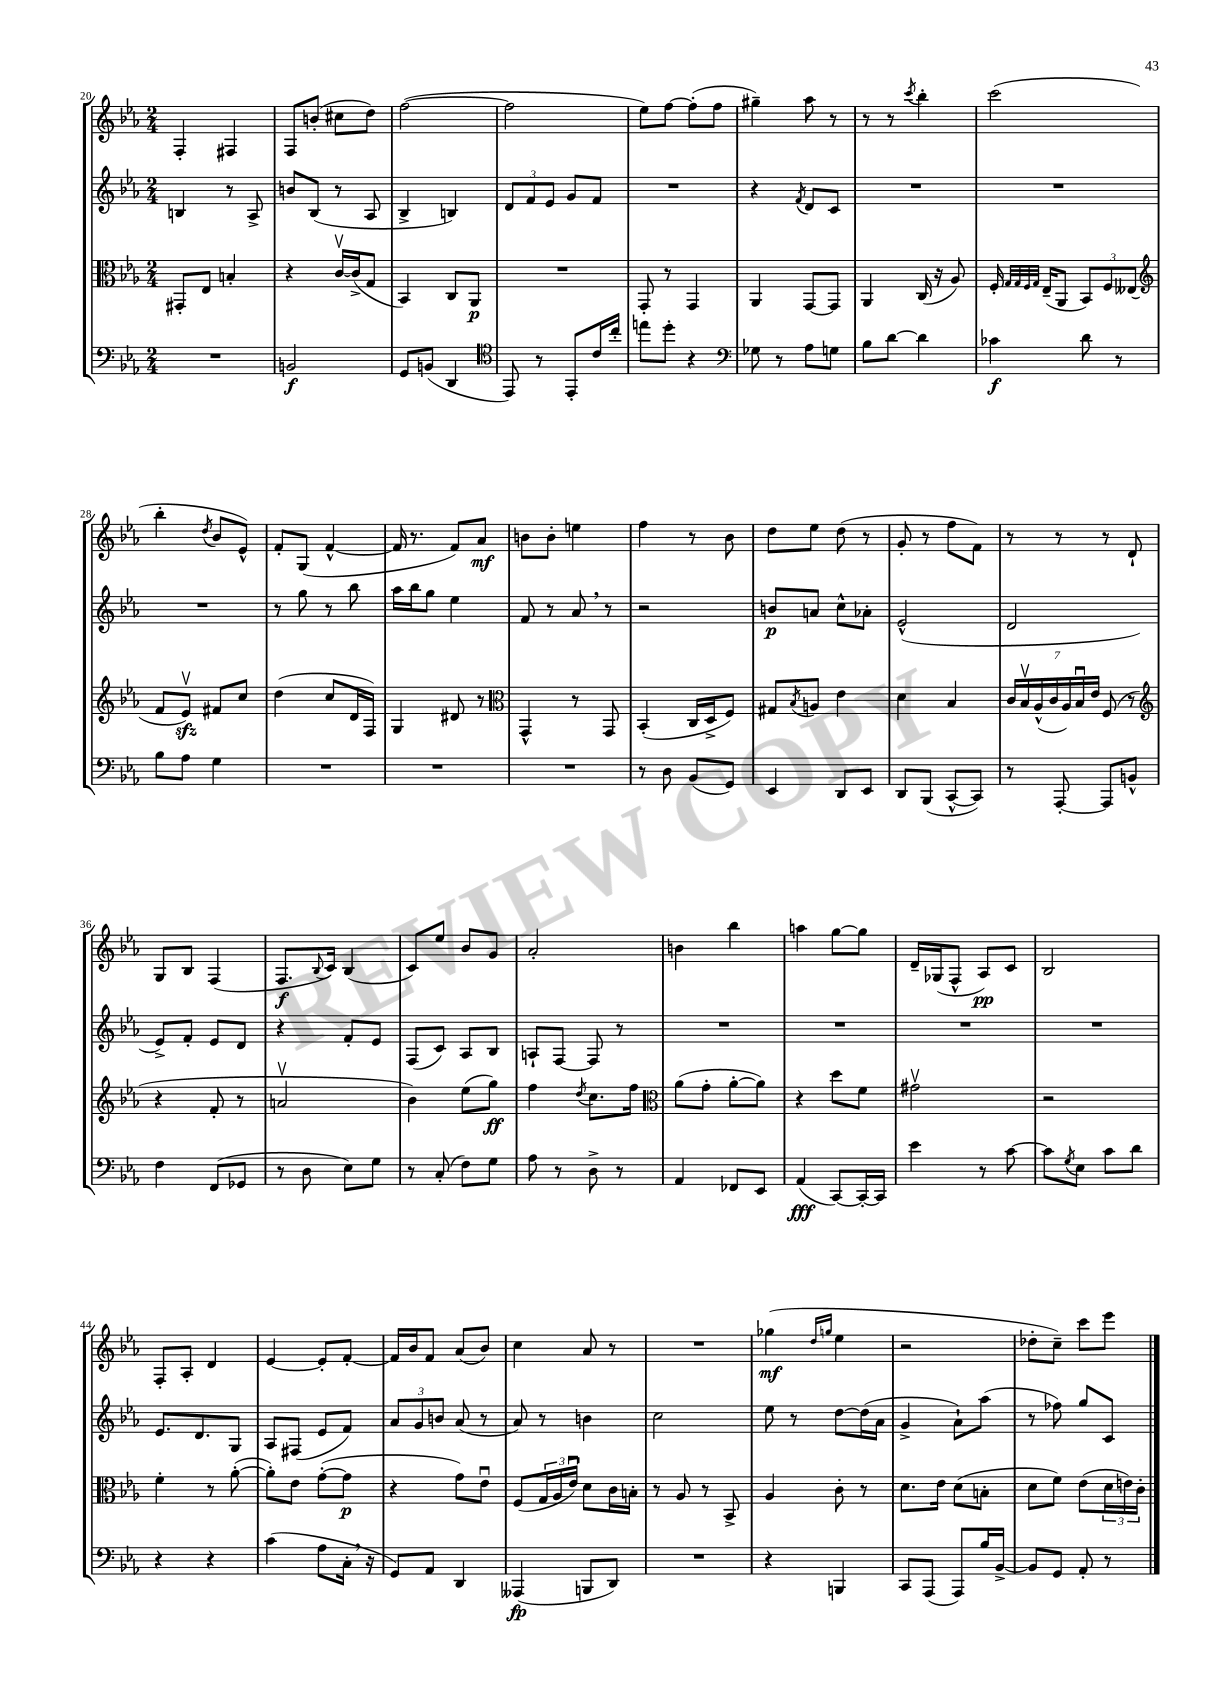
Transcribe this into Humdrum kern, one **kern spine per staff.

**kern	**kern	**kern	**kern
*staff4	*staff3	*staff2	*staff1
*clefF4	*clefC3	*clefG2	*clefG2
*k[b-e-a-]	*k[b-e-a-]	*k[b-e-a-]	*k[b-e-a-]
*M2/4	*M2/4	*M2/4	*M2/4
2r	8GG#'/L	4B/	4F'/
.	8E-/J	.	.
.	4B'/	8r	4F#/
.	.	8A-^/	.
=	=	=	=
2BB/	4r	8b/L	8F/L
.	.	(8B-/J	(8b'/J
.	[16cv/LL	8r	8cc#\L
.	(16c^/]J	.	.
.	8G/J	8A-/	8dd\J)
=	=	=	=
8GG/L	4BB-/)	4B-^/	([2ff\
(8BB/J	.	.	.
4DD/	8C/L	4B/)	.
.	8AA-/J	.	.
=	=	=	=
*clefC4	*	*	*
8EE-/)	2r	12d/L	2ff\]
.	.	12f/	.
8r	.	.	.
.	.	12e-/J	.
8EE-'/L	.	8g/L	.
16c/L	.	8f/J	.
16cc'/JJ	.	.	.
=	=	=	=
8ee\L	8GG'/	2r	8ee-\L)
8dd'\J	8r	.	[8ff\J
4r	4GG/	.	(8ff'\]L
.	.	.	8ff\J
=	=	=	=
*clefF4	*	*	*
8G-\	4AA-/	4r	4gg#~\)
8r	.	.	.
.	.	8qf/	.
8A-\L	[8GG/L	8d/L	8aa-\
8G\J	8GG/]J	8c/J	8r
=	=	=	=
8B-\L	4AA-/	2r	8r
[8d\J	.	.	8r
.	.	.	8qccc/
4d\]	(16C/	.	4bb-'\
.	16r	.	.
.	8A-/)	.	.
=	=	=	=
4c-\	16F'/	2r	(2ccc\
.	32qqG/LLL	.	.
.	32qqG/	.	.
.	32qqF/	.	.
.	32qqG/JJJ	.	.
.	(16E-~/LK	.	.
.	8AA-/J	.	.
8d\	12BB-/L)	.	.
.	12F/	.	.
8r	.	.	.
.	(12E--/J	.	.
=	=	=	=
*	*clefG2	*	*
8B-\L	8f/L	2r	4bb-'\
8A-\J	8e-v/J)	.	.
.	.	.	8qdd/
4G\	8f#/L	.	8b-/L
.	8cc/J	.	8e-^^/J)
=	=	=	=
2r	(4dd\	8r	8f'/L
.	.	8gg\	(8G/J
.	8cc/L	8r	[4f^^/
.	16d/L	8bb-\	.
.	16F/JJ)	.	.
=	=	=	=
2r	4G/	16aa-\LL	16f/]
.	.	16bb-\J	8.r
.	.	8gg\J	.
.	8d#/	4ee-\	8f/L)
.	8r	.	8a-/J
=	=	=	=
*	*clefC3	*	*
2r	4GG^^/	8f/	8b\L
.	.	8r	8b'\J
.	8r	8a-/	4ee\
.	8GG/	8r	.
=	=	=	=
8r	(4BB-'/	2r	4ff\
8D\	.	.	.
(8BB-/L	16C/LL	.	8r
.	16D^/J	.	.
8GG/J)	8F/J)	.	8b-\
=	=	=	=
4EE-/	8G#/L	8b/L	8dd\L
.	8qB-/	.	.
.	8A/J	8a/J	8ee-\J
8DD/L	4e-\	8cc^^\L	(8dd\
8EE-/J	.	8a-'\J	8r
=	=	=	=
8DD/L	4d\	(2e-^^/	8g'/
(8BBB-/J	.	.	8r
[8CC^^/L	4B-/	.	8ff\L
8CC/]J)	.	.	8f\J)
=	=	=	=
8r	28c/LL	2d/	8r
.	28B-v/	.	.
.	(28A-^^/	.	.
.	28c/	.	.
[8AAA-'/	.	.	8r
.	28A-/)	.	.
.	28B-u/	.	.
.	28e-/JJ	.	.
8AAA-/]L	(8F/	.	8r
8BB^^/J	8r	.	8d`/
=	=	=	=
*	*clefG2	*	*
4F\	4r	8e-^/L)	8G/L
.	.	8f'/J	8B-/J
(8FF/L	8f'/	8e-/L	(4F/
8GG-/J	8r	8d/J	.
=	=	=	=
8r	2av/	4r	8.F/L
8D\	.	.	.
.	.	.	8qqB-/
.	.	.	16c/Jk)
8E-\L)	.	8f'/L	(4B-/
8G\J	.	8e-/J	.
=	=	=	=
8r	4b-\)	(8F/L	8c/L)
(8C'/	.	8c/J)	8ee-/J
8F\L)	(8ee-\L	8A-/L	8b-/L
8G\J	8gg\J)	8B-/J	8g/J
=	=	=	=
8A-\	4ff\	8A`/L	2a-'/
8r	.	[8F/J	.
.	8qdd/	.	.
8D^\	8.cc\L	8F/]	.
8r	.	8r	.
.	16ff\Jk	.	.
=	=	=	=
*	*clefC3	*	*
4AA-/	(8a-\L	2r	4b\
.	8g'\J	.	.
8FF-/L	[8a-'\L	.	4bb-\
8EE-/J	8a-\]J)	.	.
=	=	=	=
(4AA-/	4r	2r	4aa\
[8CC/L)	8dd\L	.	[8gg\L
16CC'/_L	8f\J	.	8gg\]J
16CC/]JJ	.	.	.
=	=	=	=
4e-\	2g#v\	2r	16d~/LL
.	.	.	(16G-/J
.	.	.	8F^^/J
8r	.	.	8A-/L)
[8c\	.	.	8c/J
=	=	=	=
8c\]L	2r	2r	2B-/
8qG/	.	.	.
8E-\J	.	.	.
8c\L	.	.	.
8d\J	.	.	.
=	=	=	=
4r	4f'\	8.e-/L	8F'/L
.	.	.	8A-'/J
.	.	8.d/	.
4r	8r	.	4d/
.	([8a-'\	8G/J	.
=	=	=	=
(4c\	8a-'\]L)	8A-/L	[4e-/
.	8e-\J	(8F#/J	.
8A-\L	([8g'\L	8e-/L	8e-'/]L
16C'\Jk	8g\]J	8f/J)	[8f'/J
16r	.	.	.
=	=	=	=
8GG/L)	4r	12a-/L	16f/]LL
.	.	.	16b-/J
.	.	12g/	.
8AA-/J	.	.	8f/J
.	.	12b/J	.
4DD/	8g\L)	(8a-/	(8a-/L
.	8e-u\J	8r	8b-/J)
=	=	=	=
(4AAA--/	(8F/L	8a-/)	4cc\
.	24G/L	8r	.
.	24A-/	.	.
.	24e-u/JJ)	.	.
8BBB/L	8d\L	4b\	8a-/
8DD/J)	16c\L	.	8r
.	16B'\JJ	.	.
=	=	=	=
2r	8r	2cc\	2r
.	8A-/	.	.
.	8r	.	.
.	8BB-^/	.	.
=	=	=	=
4r	4A-/	8ee-\	(4gg-\
.	.	8r	.
.	.	.	16qqdd/LL
.	.	.	16qqgg/JJ
4BBB/	8c'\	[8dd\L	4ee-\
.	8r	(16dd\]L	.
.	.	16a-\JJ	.
=	=	=	=
8CC/L	8.d\L	4g^/	2r
(8AAA-/J	.	.	.
.	16e-\Jk	.	.
8AAA-/L)	(8d\L	8a-`\L)	.
16B-/L	8B'\J	(8aa-\J	.
[16BB-^/JJ	.	.	.
=	=	=	=
8BB-/]L	8d\L	8r	8dd-'\L
8GG/J	8f\J)	8ff-\)	8cc~\J)
8AA-'/	(8e-\L	8gg/L	8ccc\L
8r	24d\L	8c/J	8eee-\J
.	24e\)	.	.
.	24c'\JJ	.	.
==	==	==	==
*-	*-	*-	*-
